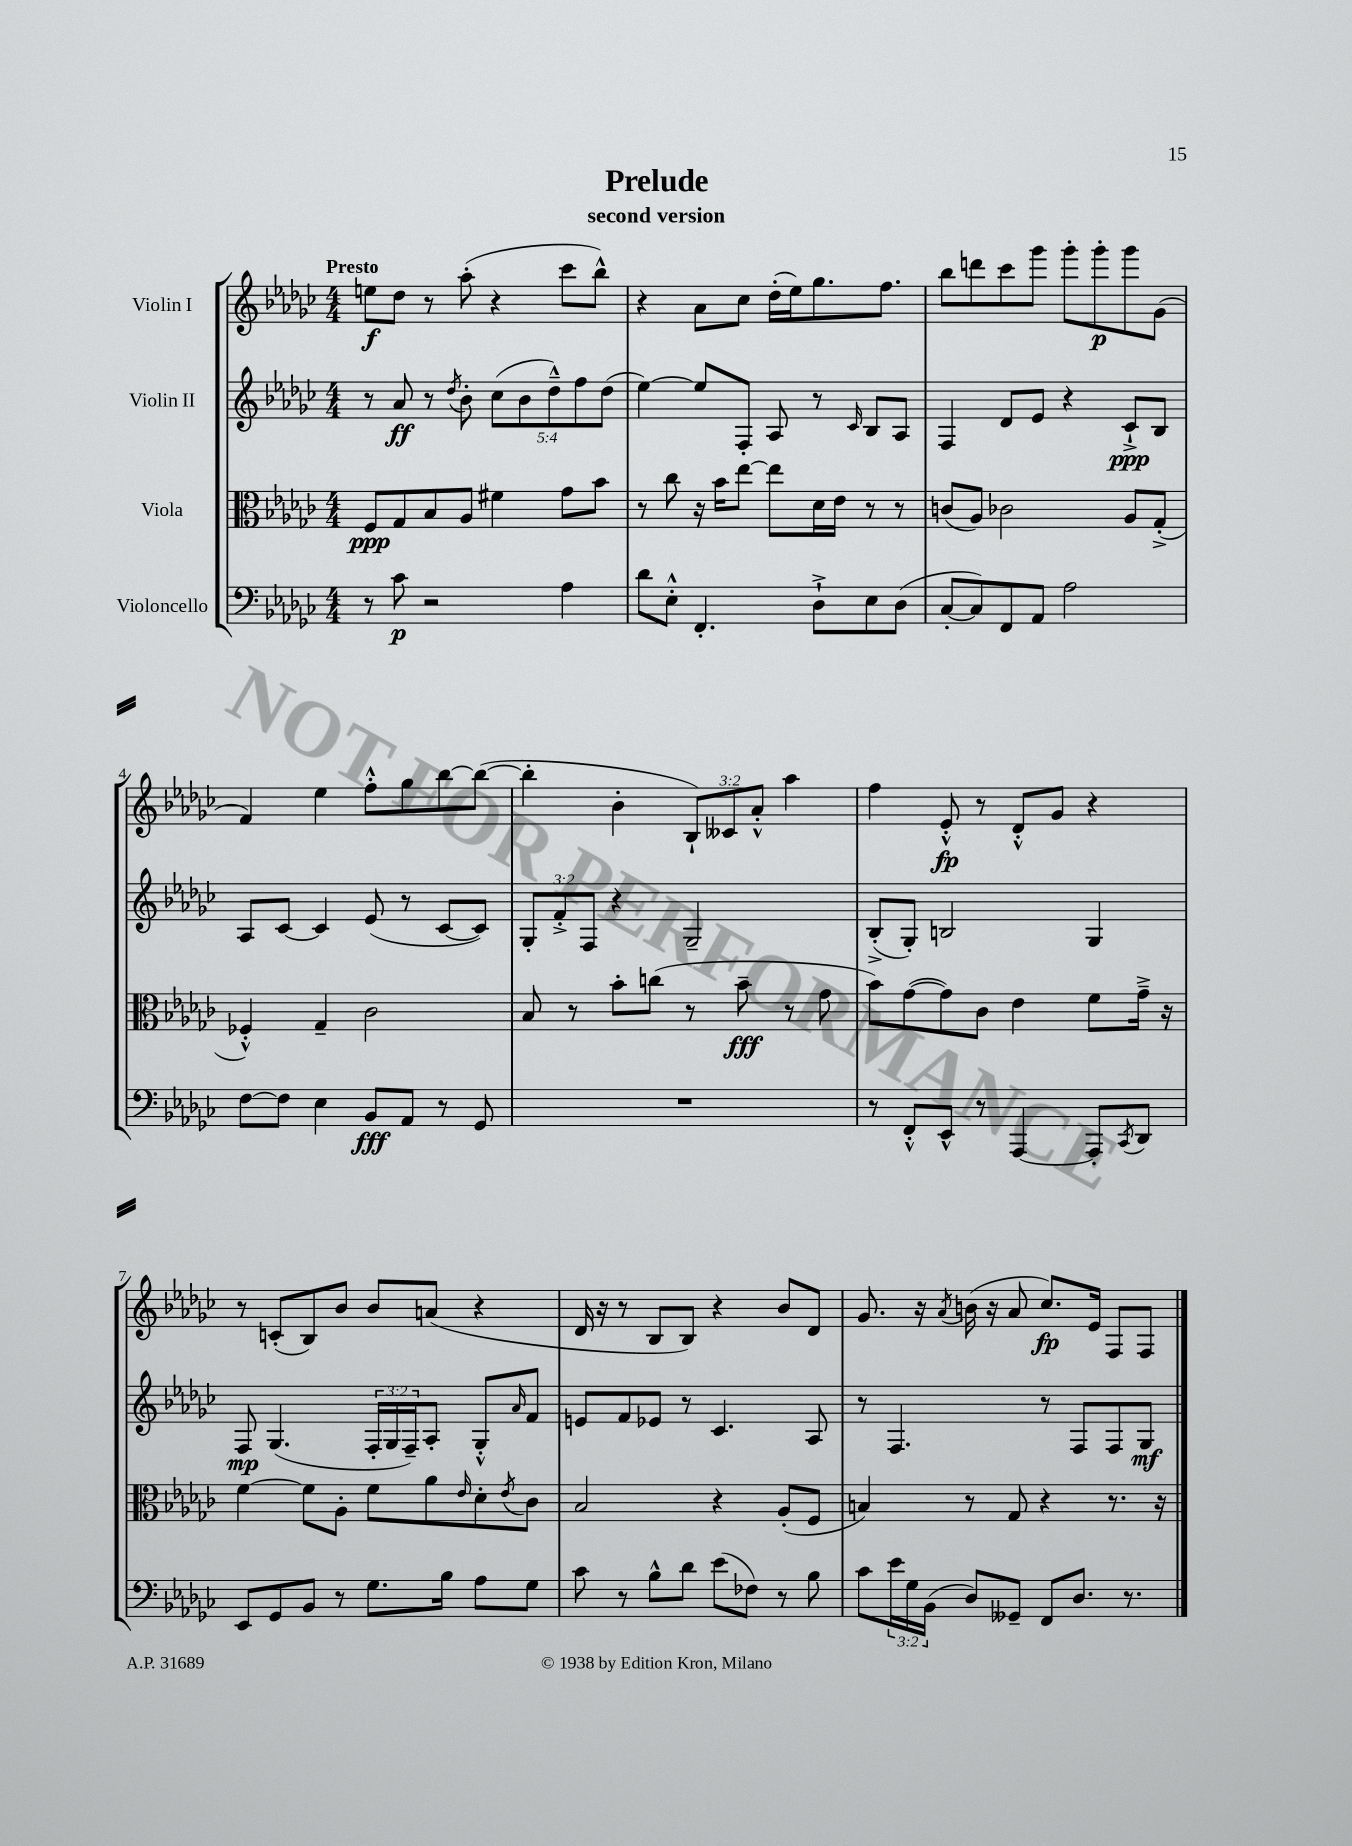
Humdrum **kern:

**kern	**kern	**kern	**kern
*staff4	*staff3	*staff2	*staff1
*clefF4	*clefC3	*clefG2	*clefG2
*k[b-e-a-d-g-c-]	*k[b-e-a-d-g-c-]	*k[b-e-a-d-g-c-]	*k[b-e-a-d-g-c-]
*M4/4	*M4/4	*M4/4	*M4/4
8r	8F	8r	8ee
8c-	8G-	8a-	8dd-
2r	8B-	8r	8r
.	.	8qdd-	.
.	8A-	8b-'	(8aa-'
.	4f#	(10cc-	4r
.	.	10b-	.
.	.	10dd-~^^)	.
4A-	8g-	.	8ccc-
.	.	10ff	.
.	8b-	.	8bb-^^)
.	.	(10dd-	.
=	=	=	=
8d-	8r	[4ee-)	4r
8E-'^^	8cc-	.	.
4.FF'	16r	8ee-]	8a-
.	16b-	.	.
.	[8ee-	8F'	8cc-
.	8ee-]	8A-	(16dd-'
.	.	.	16ee-)
8D-`^	16d-	8r	8.gg-
.	16e-	.	.
.	.	16qqc-	.
8E-	8r	8B-	.
.	.	.	8.ff
(8D-	8r	8A-	.
=	=	=	=
[8C-'	(8c	4F	8bb-
8C-])	8A-)	.	8ddd
8FF	2c-	8d-	8ccc-
8AA-	.	8e-	8ggg-
2A-	.	4r	8ggg-'
.	.	.	8ggg-'
.	8A-	8c-`^	8ggg-
.	(8G-'^	8B-	(8g-
=	=	=	=
[8F	4F-'^^)	8A-	4f)
8F]	.	[8c-	.
4E-	4G-~	4c-]	4ee-
8BB-	2c-	(8e-	8ff'^^
8AA-	.	8r	8gg-
8r	.	[8c-	[8bb-
8GG-	.	8c-])	(8bb-_
=	=	=	=
1r	8B-	12G-'	4bb-']
.	.	12f'^	.
.	8r	.	.
.	.	12F	.
.	8b-'	4r	4b-'
.	(8cc	.	.
.	8r	2G-~	12B-`)
.	.	.	12c--
.	8b-~	.	.
.	.	.	12a-'^^
.	8r	.	4aa-
.	8g-	.	.
=	=	=	=
8r	8b-)	(8B-'^	4ff
8FF'^^	([8g-	8G-')	.
8EE-^^	8g-])	2B	8e-'^^
8r	8c-	.	8r
[4AAA-	4e-	.	8d-'^^
.	.	.	8g-
8AAA-']	8f	4G-	4r
8qCC-	.	.	.
8DD-	16g-~^	.	.
.	16r	.	.
=	=	=	=
8EE-	[4f	8F	8r
8GG-	.	(4.G-	(8c'
8BB-	8f]	.	8B-)
8r	8A-'	.	8b-
8.G-	8f	24F'	8b-
.	.	24G-	.
.	.	24F~)	.
.	8a-	8A-'	(8a
16B-	.	.	.
.	16qqe-	.	.
8A-	8d-'	8G-'^^	4r
.	8qe-	16qqa-	.
8G-	8c-	8f	.
=	=	=	=
8c-	2B-	8e	16d-
.	.	.	16r
8r	.	8f	8r
8B-^^	.	8e-	8B-
8d-	.	8r	8B-)
(8e-	4r	4.c-	4r
8F-)	.	.	.
8r	(8A-'	.	8b-
8B-	8F	8A-	8d-
=	=	=	=
8c-	4B)	8r	8.g-
24e-	.	4.F	.
24G-	.	.	.
.	.	.	16r
(24BB-	.	.	.
.	.	.	8qa-
8D-)	8r	.	(16b
.	.	.	16r
8GG--~	8G-	.	8a-
8FF	4r	8r	8.cc-)
8.D-	.	8F	.
.	.	.	16e-
.	8.r	8F	8F
8.r	.	.	.
.	.	8G-	8F
.	16r	.	.
==	==	==	==
*-	*-	*-	*-
